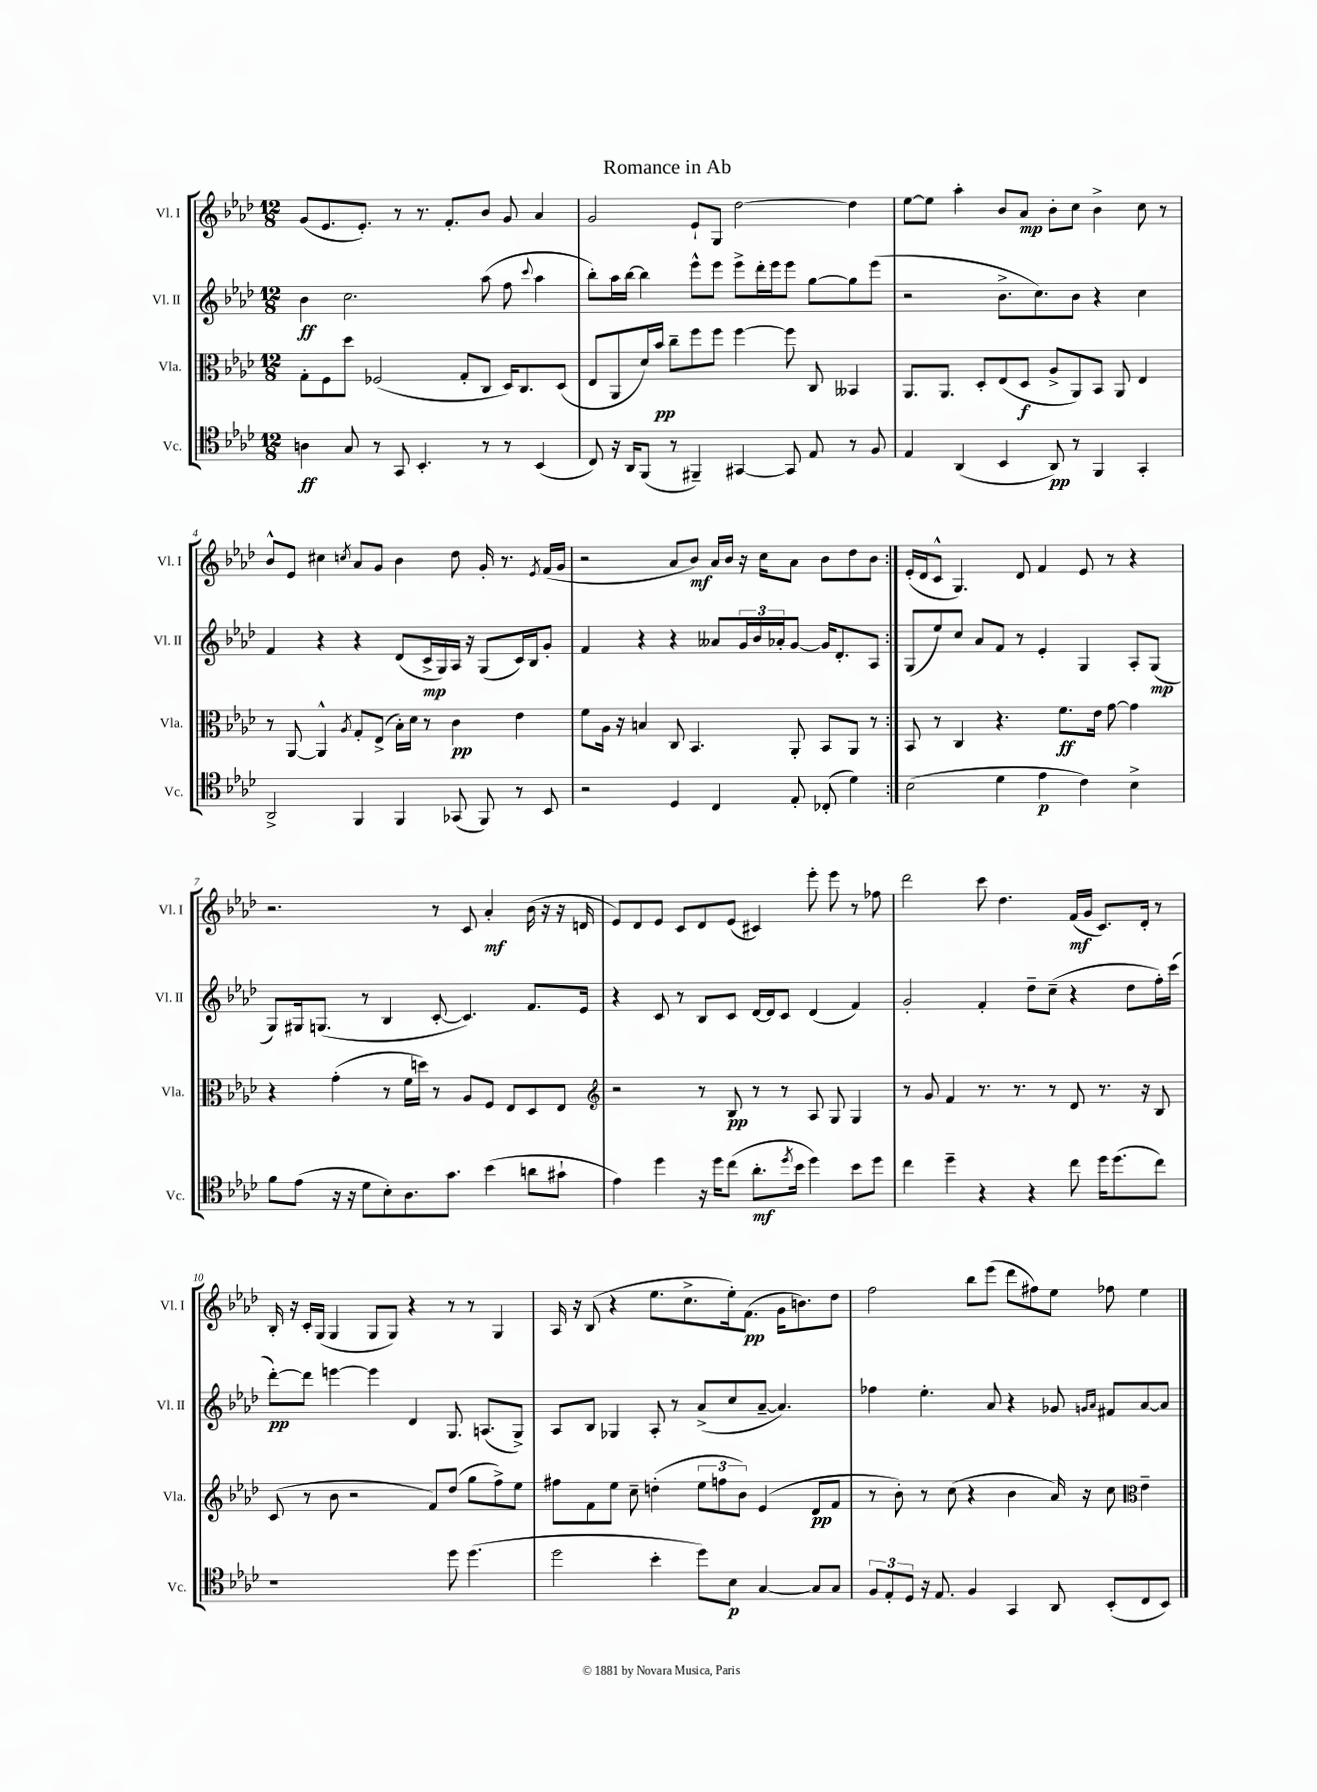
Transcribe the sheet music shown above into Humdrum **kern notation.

**kern	**kern	**kern	**kern
*staff4	*staff3	*staff2	*staff1
*clefC4	*clefC3	*clefG2	*clefG2
*k[b-e-a-d-]	*k[b-e-a-d-]	*k[b-e-a-d-]	*k[b-e-a-d-]
*M12/8	*M12/8	*M12/8	*M12/8
4A\	8G'\L	4b-\	(8g/L
.	8F\	.	8.e-/
8G/	8dd-\J	2.cc\	.
.	.	.	8.e-'/J)
8r	(2F-/	.	.
8GG/	.	.	8r
4.BB-'/	.	.	8.r
.	.	.	8.f'/L
.	8G'/L	.	.
8r	8C/J	(8aa-\	8b-/J
8r	16D-/LK)	8ff\	8g/
.	8.C/	.	.
.	.	8qqccc/	.
(4BB-/	.	4aa-\	4a-/
.	(8D-/J	.	.
=	=	=	=
8C/)	8E-/L	8bb-'\L)	2g/
16r	8AA-/	16aa-\L	.
16AA-/LK	.	[16bb-\JJ	.
(8FF/J	16d-/L)	4bb-\]	.
.	16b-/JJ	.	.
8r	8cc~\L	.	.
4FF#~/)	8ff\	8eee-^^\L	8e-`/L
.	8ff\J	8eee-\J	8G/J
[4GG#/	[4ff\	8eee-^\L	[2dd-\
.	.	16ddd-'\L	.
.	.	16eee-\J	.
8GG#/]	8ff\]	8eee-\J	.
8E-/	8C/	[8gg\L	.
8r	4BB--/	8gg\]	4dd-\]
8F/	.	(8eee-\J	.
=	=	=	=
4E-/	8.AA-/L	2r	[8ee-\L
.	.	.	8ee-\]J
.	8.AA-/J	.	.
(4AA-/	.	.	4aa-'\
.	8D-'/L	.	.
4BB-/	(8E-/	8.b-^\L	8b-/L
.	8D-/J	.	8a-/J
.	.	8.cc\)	.
8AA-/)	8A-^/L	.	8b-'\L
8r	8AA-/)	8b-\J	8cc\J
4FF/	8BB-/J	4r	4b-^\
.	8AA-/	.	.
4GG'/	4E-/	4cc\	8cc\
.	.	.	8r
=	=	=	=
2AA-^/	8r	4f/	8b-^^/L
.	[8AA-/	.	8e-/J
.	4AA-^^/]	4r	4cc#\
.	8qA-/	.	8qcc/
4FF/	8G'/L	4r	8a-/L
.	(8E-^/J	.	8g/J
4FF/	16B-'\LL)	(8d-/L	4b-\
.	16d-\JJ	.	.
.	8r	16c^/L	.
.	.	16G/)	.
(8GG-/	4c\	16A-/JJ	8dd-\
.	.	16r	.
8FF/)	.	(8G/L	16g'/
.	.	.	8.r
8r	4e-\	16c/L)	.
.	.	16B-/J	.
.	.	.	8qe-/
8BB-/	.	8g'/J	(16f/LL
.	.	.	16g/JJ
=	=	=	=
2r	8f\L	4f/	2r
.	16A-\Jk	.	.
.	16r	.	.
.	4B/	4r	.
4D-/	8C/	4r	8a-/L
.	4.BB-/	.	8b-/J)
4C/	.	8a--/L	16a-/LL
.	.	.	16b-/JJ
.	.	24g/L	16r
.	.	24b-/	.
.	.	.	16cc\LK
.	.	24a-'/J	.
8E-'/	8AA-'/	[8g/J	8a-\J
(8C-'/	8BB-/L	16g/]LK	8b-\L
.	.	8.d-'/	.
4d-\)	8AA-/J	.	8dd-\
.	8r	8A-/J	8b-\J
=:|!	=:|!	=:|!	=:|!
(2B-\	8BB-/	(8G/L	(16e-'/LL
.	.	.	16d-/J
.	8r	8ee-/)	8c^^/J
.	4C/	8cc/J	4.G/)
.	.	8a-/L	.
4d-\	4.r	8f/J	.
.	.	8r	8d-/
4e-\	.	4e-'/	4f/
.	8.f\L	.	.
4c\)	.	4G/	8e-/
.	16e-\Jk	.	.
.	[8g\	.	8r
4B-^\	4g\]	8A-'/L	4r
.	.	(8G/J	.
=	=	=	=
8f\L	4r	8G/L)	2.r
(8e-\J	.	16G#/k	.
.	.	(8.G/J	.
16r	(4g'\	.	.
16r	.	.	.
8d-\L	.	8r	.
8B-'\)	8r	4B-/	.
8.A-\	16f\LL	.	.
.	16dd\JJ)	.	.
.	8r	[8c'/	8r
8.g\J	.	.	.
.	8A-/L	4.c/])	8c/
(4b-\	8F/J	.	4a-'/
.	8E-/L	.	.
8a\L	8D-/	8.f/L	(16b-\
.	.	.	16r
8g#`\J	8E-/J	.	16r
.	.	16e-/Jk	16d/
=	=	=	=
*	*clefG2	*	*
4e-\)	2r	4r	8e-/L)
.	.	.	8d-/
4dd-\	.	8c/	8e-/J
.	.	8r	8c/L
16r	8r	8B-/L	8d-/
16dd-\LK	.	.	.
(8cc\J	8B-/	8c/J	(8e-/J
8.a-'\L	8r	[16d-/LL	4c#/)
.	.	16d-/]J	.
.	8r	8c/J	.
8qdd-/	.	.	.
16b-\Jk	.	.	.
4dd-\)	8A-/	(4d-/	8eee-'\
.	8G/	.	8eee-\
8b-\L	4G/	4f/)	8r
8dd-\J	.	.	8ff-\
=	=	=	=
4cc\	8r	2g'/	2ddd-\
.	8g/	.	.
4dd-~\	4f/	.	.
4r	8.r	4f'/	8ccc\
.	.	.	4.dd-\
.	8.r	.	.
4r	.	8dd-~\L	.
.	8r	(8cc~\J	.
8cc\	8d-/	4r	(16f/LL
.	.	.	16g/JJ
16dd-\LK	8.r	.	8.c/L)
(8.dd-\	.	.	.
.	.	8dd-\L	.
.	16r	.	16d-'/Jk
8cc\J)	8B-/	16ff'\L)	8r
.	.	(16ccc\JJ	.
=	=	=	=
1r	(8c/	[8ddd-'\L)	16B-'/
.	.	.	16r
.	8r	8ddd-\]J	16c'/LL
.	.	.	(16G/JJ
.	8b-\	[4eee\	4G/
.	2r	.	.
.	.	4eee\]	8G/L
.	.	.	8G/J)
.	.	4d-/	4r
.	8f/L)	.	.
8dd-\	(8dd-/J	8.G/	8r
(4.dd-\	8gg\L	.	8r
.	.	(8.A/L	.
.	8ff^\)	.	4G/
.	8ee-\J	8G^/J)	.
=	=	=	=
2dd-\	8ff#\L	8A-/L	16A-/
.	.	.	16r
.	8f\	8B-/J	(8B-/
.	8ee-\J	4G-/	4r
.	8cc~\	.	.
4b-'\	(4dd'\	8A-'/	8.ee-\L
.	.	8r	.
.	.	.	8.cc^\
8dd-\L)	12ee-\L	(8a-^/L	.
.	12ff\	.	.
8B-\J	.	8cc/	16ee-'\k)
.	12b-\J)	.	.
.	.	.	(8.f\J
[4G/	(4e-/	[8a-~/J	.
.	.	4.a-/])	16g\LK
.	.	.	8.b\)
8G/]L	8d-/L	.	.
8G/J	8f/J	.	8dd-\J
=	=	=	=
12F/L	8r	4ff-\	2ff\
12E-'/	.	.	.
.	8b-'\)	.	.
12D-/J	.	.	.
16r	8r	4.ee-'\	.
8.E-/	.	.	.
.	(8cc\	.	.
4F/	4r	.	8bb-\L
.	.	8a-/	(8eee-\J
4GG/	4b-\	4r	8ddd-\L
.	.	.	8ff#\)
8AA-/	16a-/)	8g-/	8ee-\J
.	16r	.	.
.	.	16qqg/LL	.
.	.	16qqa-/JJ	.
(8BB-'/L	8cc\	8f#/L	8ff-\
*	*clefC3	*	*
8C/	4e-~\	[8a-/	4ee-\
8BB-/J)	.	8a-/]J	.
==	==	==	==
*-	*-	*-	*-
